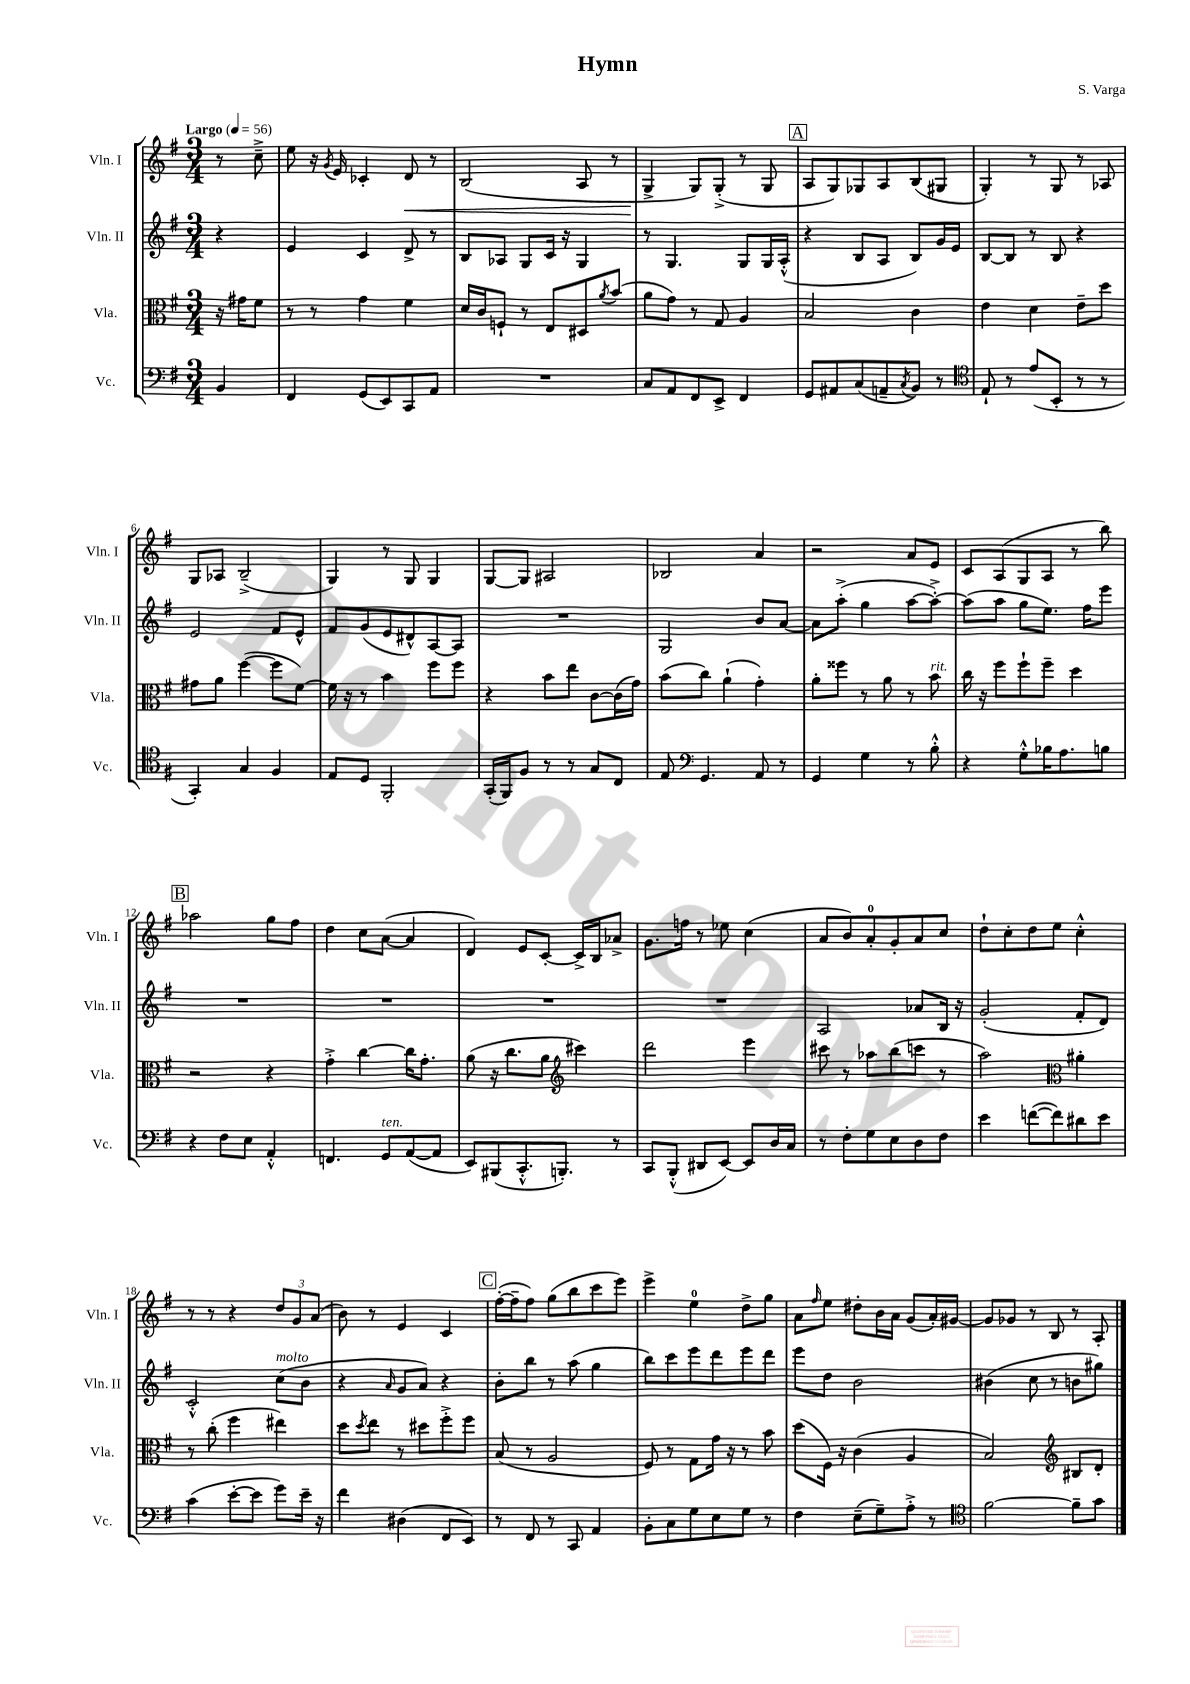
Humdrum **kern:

**kern	**kern	**kern	**kern
*staff4	*staff3	*staff2	*staff1
*clefF4	*clefC3	*clefG2	*clefG2
*k[f#]	*k[f#]	*k[f#]	*k[f#]
*M3/4	*M3/4	*M3/4	*M3/4
*MM56	*MM56	*MM56	*MM56
4BB/	16r	4r	8r
.	16g#\LK	.	.
.	8f#\J	.	8cc~^\
=	=	=	=
4FF#/	8r	4e/	8ee\
.	8r	.	16r
.	.	.	8qg/
.	.	.	16e/
(8GG/L	4g\	4c/	4c-'/
8EE/)	.	.	.
8CC/	4f#\	8d^/	8d/
8AA/J	.	8r	8r
=	=	=	=
2.r	16d/LL	8B/L	(2B/
.	16c/J	.	.
.	8F`/J	8A-/J	.
.	8r	8G/L	.
.	8E/L	16c/Jk	.
.	.	16r	.
.	8D#/	4G/	8A/
.	8qa/	.	.
.	(8b/J	.	8r
=	=	=	=
8C/L	8a\L	8r	4G^/
8AA/	8g\J)	4.G/	.
8FF#/	8r	.	8G/L)
8EE^/J	8G/	.	(8G'^/J
4FF#/	4A/	8G/L	8r
.	.	16G/L	8G/
.	.	(16A'^^/JJ	.
=	=	=	=
8GG/L	2B/	4r	8A/L
8AA#/	.	.	8G/)
(8C/	.	8B/L	8G-/
8AA~/	.	8A/J	8A/
8qC/	.	.	.
8BB/J)	4c\	8B/L)	(8B/
8r	.	16g/L	8G#/J
.	.	16e/JJ	.
=	=	=	=
*clefC4	*	*	*
8E`/	4e\	[8B/L	4G'/)
8r	.	8B/]J	.
(8e/L	4d\	8r	8r
8BB'/J	.	8B/	8G/
8r	8e~\L	4r	8r
8r	8dd\J	.	8A-/
=	=	=	=
4GG'/)	8g#\L	2e/	8G/L
.	8a\J	.	8A-/J
4G/	([4ff#\	.	(2B~^/
4F#/	8ff#\]L	8f#/L	.
.	[8f#\J)	8e^^/J	.
=	=	=	=
8E/L	16f#\]	8f#/L	4G/)
.	16r	.	.
8D/J	8r	(8g/	.
2FF#'/	4b\	8e/	8r
.	.	8d#^^/)	8G/
.	8ff#\L	[8A/	4G/
.	8ff#\J	8A/]J	.
=	=	=	=
(16GG'/LL	4r	2.r	[8G/L
16FF#/J)	.	.	.
8F#/J	.	.	8G/]J
8r	8b\L	.	2A#/
8r	8ee\J	.	.
8G/L	[8c\L	.	.
8C/J	(16c\]L	.	.
.	16g\JJ)	.	.
=	=	=	=
8E/	(8b\L	2G/	2B-/
*clefF4	*	*	*
4.GG/	8cc\J)	.	.
.	(4a`\	.	.
8AA/	4g'\)	8b/L	4a/
8r	.	[8a/J	.
=	=	=	=
4GG/	8a'\L	8a\]L	2r
.	8ff##\J	(8aa'^\J	.
4G\	8r	4gg\	.
.	8a\	.	.
8r	8r	[8aa\L	8a/L
8B'^^\	8b\	8aa'^\_J)	8e/J
=	=	=	=
4r	16cc\	(8aa\]L	8c/L
.	16r	.	.
.	8ff#\L	8aa\J	(8A/
8G'^^\L	8ff#`\	8gg\L	8G/
16B-\K	8ff#~\J	8.ee\J)	8A/J
8.A\	.	.	.
.	4dd\	.	8r
.	.	16ff#\LK	.
8B\J	.	8eee\J	8bb\)
=	=	=	=
4r	2r	2.r	2aa-\
8F#\L	.	.	.
8E\J	.	.	.
4AA'^^/	4r	.	8gg\L
.	.	.	8ff#\J
=	=	=	=
4.FF/	4g'^\	2.r	4dd\
.	[4cc\	.	8cc\L
8GG/L	.	.	([8a\J
([8AA/	16cc\]LK	.	4a/]
.	8.g'\J	.	.
8AA/]J	.	.	.
=	=	=	=
8EE/L)	(8a\	2.r	4d/)
(8BBB#/	16r	.	.
.	8.cc\L	.	.
8.CC'^^/	.	.	8e/L
.	8a\J	.	[8c'/J
8.BBB'/J)	.	.	.
*	*clefG2	*	*
.	4ccc#\)	.	16c^/]LL
.	.	.	16B/J
8r	.	.	8a-^/J
=	=	=	=
8CC/L	2ddd\	2.r	8.g\L
(8BBB'^^/J	.	.	.
.	.	.	16ff\Jk
8DD#/L	.	.	8r
[8EE/J)	.	.	8ee-\
8EE/]L	4eee\	.	(4cc\
16D/L	.	.	.
16C/JJ	.	.	.
=	=	=	=
8r	8ccc#\	2A/	8a/L
8F#'\L	8r	.	8b/)
8G\	8aa-\L	.	8a'/
8E\	(8bb\	.	8g'/
8D\	8ccc\J	8a-/L	8a/
8F#\J	8r	16B/Jk	8cc/J
.	.	16r	.
=	=	=	=
4e\	2aa\)	(2g'/	8dd`\L
.	.	.	8cc'\
([8f\L	.	.	8dd\
8f\])	.	.	8ee\J
*	*clefC3	*	*
8d#\	4a#'\	8f#'/L	4cc'^^\
8e\J	.	8d/J)	.
=	=	=	=
(4c\	8r	2c'^^/	8r
.	(8cc'\	.	8r
[8e'\L	4ff#\	.	4r
8e\]J	.	.	.
8g\L)	4ee#\)	(8cc\L	12dd/L
.	.	.	12g/
16e~\Jk	.	8b\J	.
.	.	.	(12a/J
16r	.	.	.
=	=	=	=
4f#\	8dd\L	4r	8b\)
.	8qdd/	.	.
.	8ee\J	.	8r
.	.	16qqa/	.
(4D#\	8r	8g/L	4e/
.	8dd#\L	8a/J)	.
8FF#/L	8ff#'^\	4r	4c/
8EE/J)	8ff#\J	.	.
=	=	=	=
8r	(8B/	8b'\L	([16ff#'\LL
.	.	.	16ff#~\]J
8FF#/	8r	8bb\J	8ff#\J)
8r	2A/	8r	(8gg\L
8CC/	.	(8aa\	8bb\
4AA/	.	4gg\	8ccc\
.	.	.	8eee\J)
=	=	=	=
8BB'\L	8F#/)	8bb\L)	4eee^\
8C\	8r	8ccc\	.
8G\	8G\L	8eee\	4ee\
8E\	16g\Jk	8ddd\	.
.	16r	.	.
8G\J	8r	8eee\	8dd^\L
8r	8b\	8ddd\J	8gg\J
=	=	=	=
4F#\	(8dd\L	8eee\L	8a\L
.	.	.	16qqff#/
.	16F#\Jk)	8dd\J	8ee\J
.	16r	.	.
(8E~\L	(4c\	2b\	8dd#'\L
8G~\)	.	.	16b\L
.	.	.	16a\JJ
8A'^\J	4A/	.	(8g/L
8r	.	.	16a'/L)
.	.	.	[16g#/JJ
=	=	=	=
*clefC4	*	*	*
[2f#\	2B/)	(4b#\	8g#/]L
.	.	.	8g-/J
.	.	8cc\	8r
.	.	8r	8B/
*	*clefG2	*	*
8f#~\]L	8B#/L	8b\L	8r
8g\J	8d'/J	8gg#\J)	8A'/
==	==	==	==
*-	*-	*-	*-
